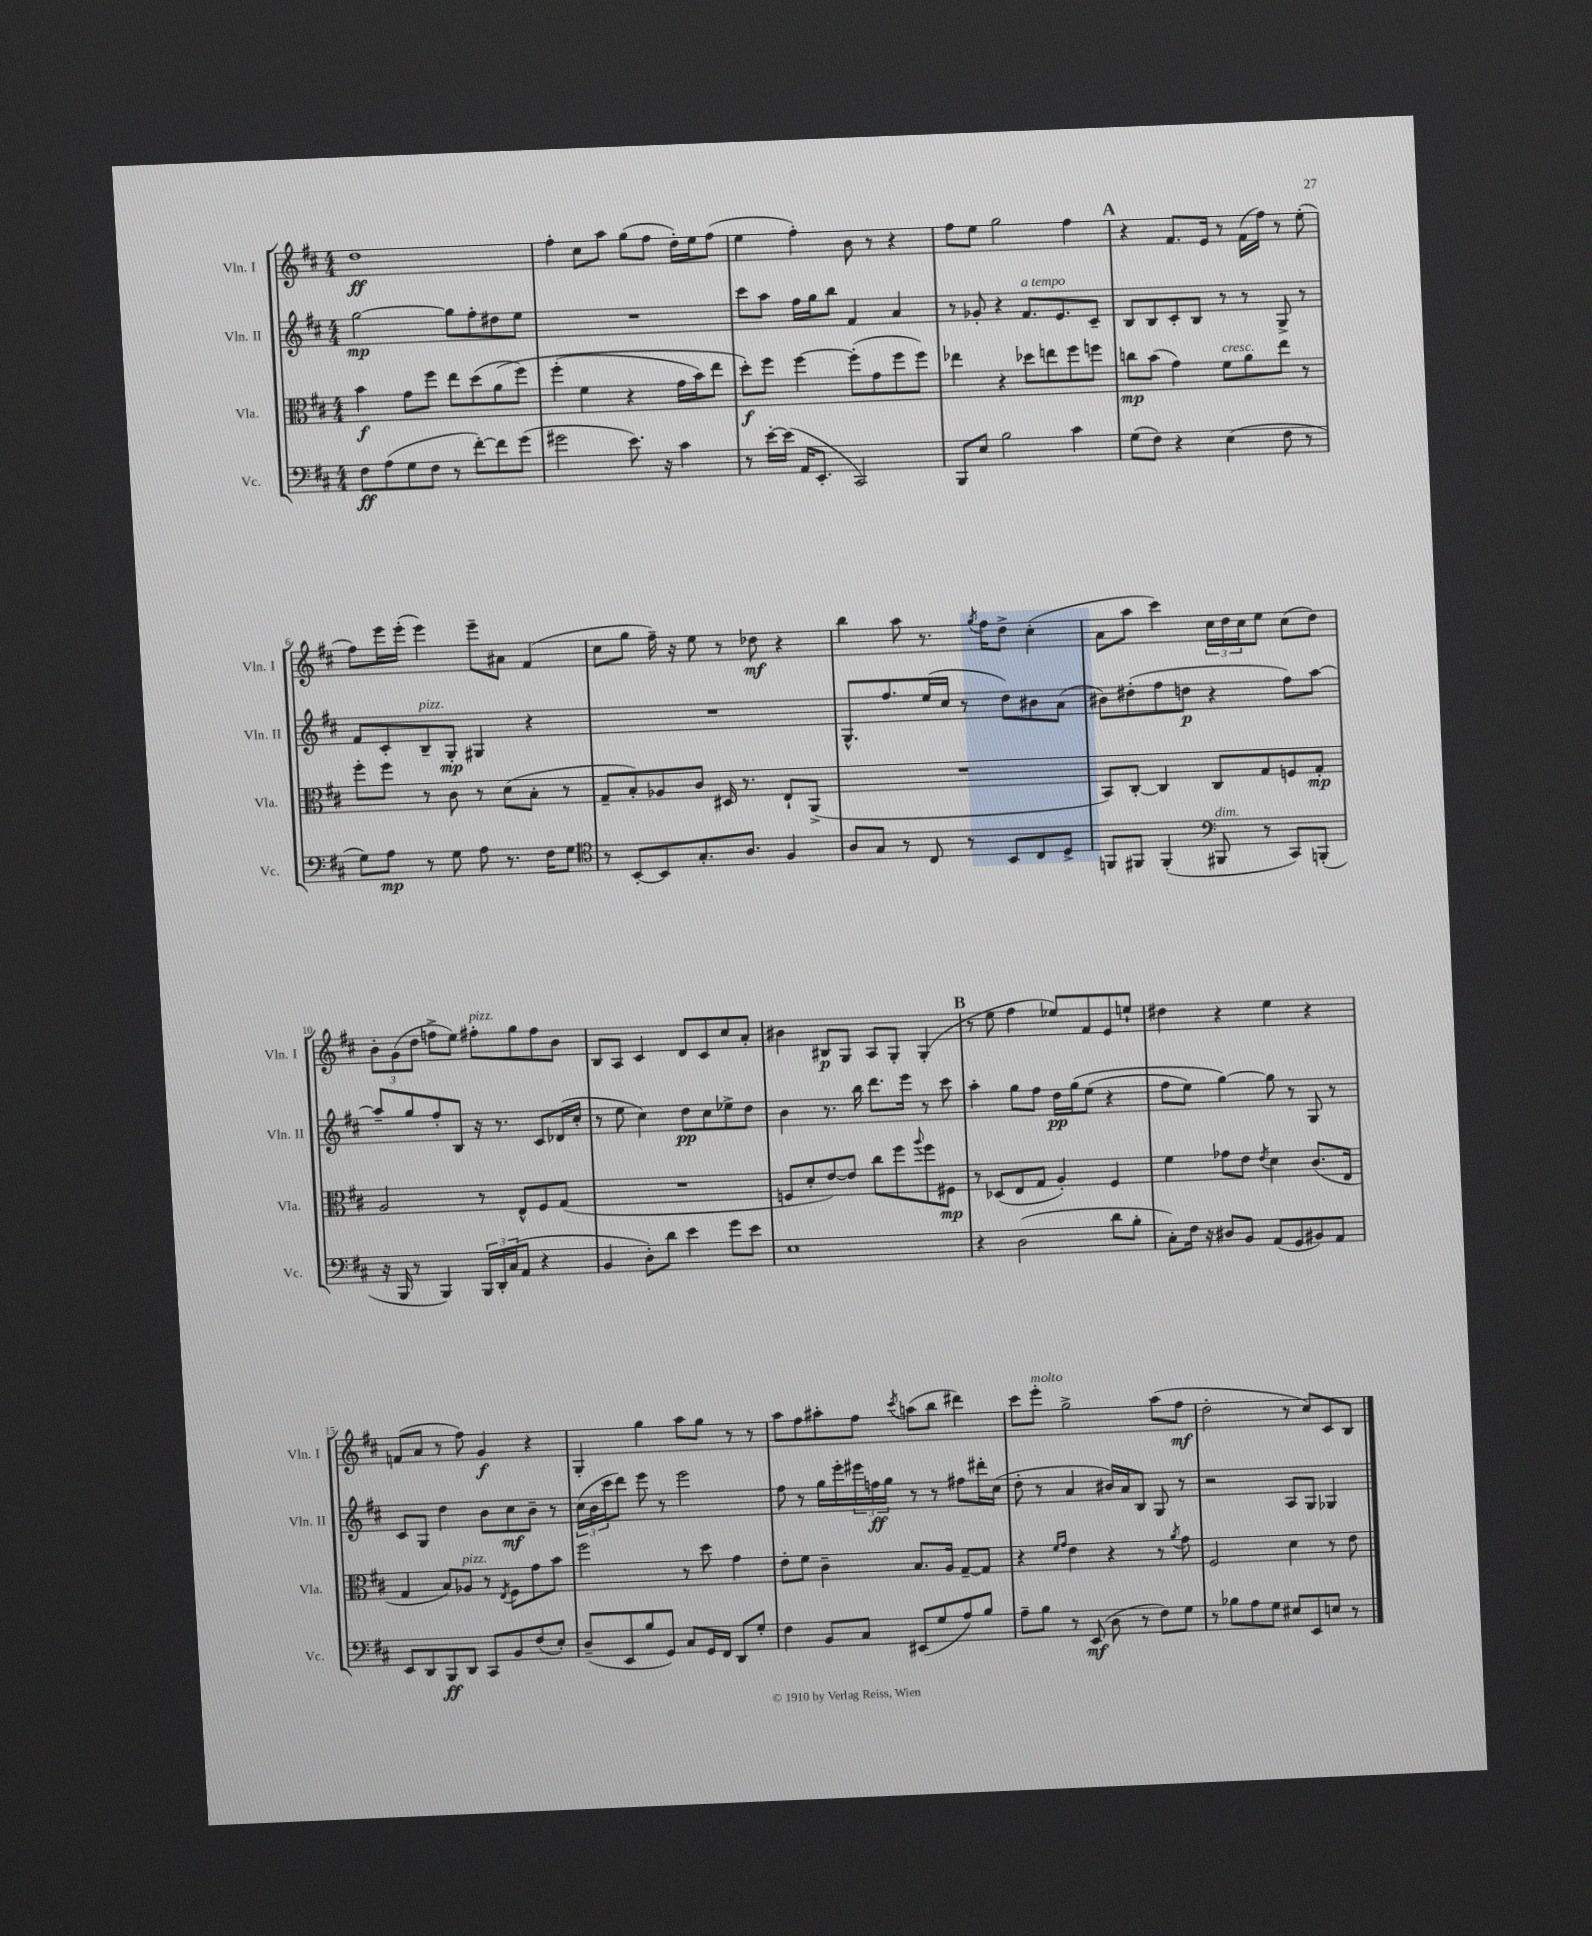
<<
\new StaffGroup <<
\new Staff = "s0" \with { instrumentName = "Vln. I" shortInstrumentName = "Vln. I" } {
    \clef treble \key d \major \numericTimeSignature \time 4/4
    d''1\ff |
    fis''4-. cis''8 a''8 g''8( fis''8 d''16-.) e''16 fis''8( |
    e''4 fis''4-.) b'8 r8 r4 |
    fis''8 e''8 g''2 fis''4 |
    \mark \markup { \bold "A" } r4 fis'8. e'16 r8 fis'16( fis''16) r8 e''8-.( |
    fis''8) e'''16 e'''16-.( e'''4) e'''8-- ais'8 fis'4( |
    cis''8 g''8 fis''16--) r16 e''8 r8 des''8\mf r4 |
    b''4 a''8 r8. \acciaccatura { g''8 } fis''16 d''8-> cis''4-.( |
    a'8 a''8 cis'''4) \tuplet 3/2 { cis''16 d''16 cis''16 } e''8 cis''8( d''8) |
    \tuplet 3/2 { b'8-. g'8( d''8 } f''8-> e''8) fis''8-.^\markup { \italic "pizz." } g''8 fis''8 b'8 |
    b8 a8 cis'4 d'8 cis'8 cis''8 a'8-. |
    bis'4 bis8\p g8 a8 g8-. g4-.( |
    \mark \markup { \bold "B" } r8 e''8 fis''4 ees''8) fis'8 e'8 e''8-! |
    dis''4 r4 e''4 r4 |
    f'8( a'8 r8 fis''8) g'4\f r4 |
    g4-. g''4 a''8 g''8 r8 r8 |
    a''8 fis''8 ais''8-. fis''8 \acciaccatura { cis'''8 } a''8( b''8 dis'''4) |
    cis'''8 e'''8-.^\markup { \italic "molto" } g''2-> a''8( fis''8\mf |
    d''2-. r8 cis''8) cis'8 b8 \bar "|." |
}
\new Staff = "s1" \with { instrumentName = "Vln. II" shortInstrumentName = "Vln. II" } {
    \clef treble \key d \major \numericTimeSignature \time 4/4
    g''2~\mp g''8 fis''8-. dis''8 e''8 |
    R1 |
    cis'''8 a''8 fis''16 g''16 b''8 fis'4 a'4 |
    r8 ges'8-. r4 fis'8.^\markup { \italic "a tempo" } e'8. cis'8-- |
    \mark \markup { \bold "A" } b8 b8 cis'8-. b8 r8 r8 g8-> r8 |
    fis'8 cis'8-. b8--^\markup { \italic "pizz." } g8-.\mp gis4 r4 |
    R1 |
    g8.-^ fis''8. e''16( cis''16 r8 d''8) bis'8 a'8( |
    bis'8) dis''8-.( fis''8 d''8\p r4 fis''8) a''8~ |
    a''8-- g''8 fis''8-. b8 r16 r8. cis'8 des'16( cis''16-. |
    r8 e''8 cis''4) d''8\pp cis''8 ees''8-> d''8 |
    b'4 r8. b''16 d'''8. e'''16 r8 cis'''8 |
    \mark \markup { \bold "B" } a''4-. g''8 fis''8 d''16\pp g''16\( e''8( r4 |
    fis''8 e''8) g''4~\) g''8 r8 g8 r8 |
    cis'8 g8 d''4 b'8 cis''8\mf b'8-- r8 |
    \tuplet 3/2 { cis''16( b'16 cis'''16 } d'''8) e'''8 r8 e'''2 |
    fis''8 r8 g''16 e'''16-. \tuplet 3/2 { eis'''16 f''16\ff g''16 } r8 r8 fis''8 dis'''16-. cis''16( |
    d''8-. r8 a'4 bis'16) a'16 b8 g8 r8 |
    r2 a8 g8 ges4 \bar "|." |
}
\new Staff = "s2" \with { instrumentName = "Vla." shortInstrumentName = "Vla." } {
    \clef alto \key d \major \numericTimeSignature \time 4/4
    b'4\f g'8 fis''8 e''8 d''8( a'8\( fis''8) |
    fis''4-.( fis'4 r4 g'16 b'16) e''8 |
    d''8-.\f\) fis''8 fis''4~ fis''8-.( g'8 fis''8 fis''8) |
    ees''4 r4 des''8 e''8 fis''8 f''8 |
    \mark \markup { \bold "A" } c''8\mp b'8( g'4) fis'8^\markup { \italic "cresc." } a'8 e''8 r8 |
    fis''8-. fis''8 r8 cis'8 r8 d'8( b8-. r8 |
    g8-- b8-.) aes8 cis'8 dis16 r8. e8-! a,8->( |
    R1 |
    b,8) cis8~-. cis4 cis8 g8 f8 g8-.\mp |
    a2 r8 e8-^ fis8 g8( |
    R1 |
    f8 d'8-. e'8~) e'8 cis''8 fis''8 \appoggiatura { a''8 } fis''8 fis8\mp |
    \mark \markup { \bold "B" } r8 des8( e8 g8 a4-.) fis4 |
    fis'4 ges'8 e'8 \acciaccatura { e'8 } d'4 cis'8.( e16 |
    g4 b8) aes8^\markup { \italic "pizz." } r8 \acciaccatura { e8 } fis8 g'8 b'8 |
    fis''2 r8 d''8 g'4 |
    e'8-. fis'8 cis'4-- b8. a16 g8~-- g8 |
    r4 \grace { fis'16 g'16 } e'4 r4 r8 \acciaccatura { a'8 } g'8 |
    fis2 d'4 r8 e'8 \bar "|." |
}
\new Staff = "s3" \with { instrumentName = "Vc." shortInstrumentName = "Vc." } {
    \clef bass \key d \major \numericTimeSignature \time 4/4
    fis8\ff a8( g8 fis8 r8 fis'8~-.) fis'8 g'8( |
    gis'2 e'8.) r16 cis'4 |
    r8 e'16~-. e'16( a,16 e,8.-. cis,2) |
    b,,8 e8 b2 cis'4 |
    \mark \markup { \bold "A" } g8( fis8) r4 e4( fis8 r8 |
    g8) a8\mp r8 g8 a8 r8. fis16 g8 |
    \clef tenor r8 b,8~-. b,8 g8.-. a8. fis4 |
    a8 g8 r8 cis8 r8 b,8 cis8 d8-> |
    f,8 fis,8 fis,4-.( \clef bass bis,,8^\markup { \italic "dim." } r8 cis,8) b,,8-.( |
    r16 b,,16 r8 b,,4) \tuplet 3/2 { b,,16 d,16-. cis16( } a,8 r4 |
    b,4 d8-.) d'8 e'4 g'8 e'8 |
    e1 |
    \mark \markup { \bold "B" } r4 d2( d'8 b8-. |
    cis8-.) fis16 r16 dis8 b,8 a,8( g,8 bis,8) a,8 |
    e,8 d,8 b,,8\ff d,8 cis,8 b,8 fis8( e8-.) |
    d8--( e,8 b8 g,8) cis8 g,16 fis,16 d,8 g8-. |
    fis4 b,8 cis8 eis,8( g8 a8) b8 |
    a8-- b8 r8 e,8\mf( d8 r8 fis8) g8 |
    r8 bes8 a8 g8 eis8 e,8 e8 r8 \bar "|." |
}
>>
>>
